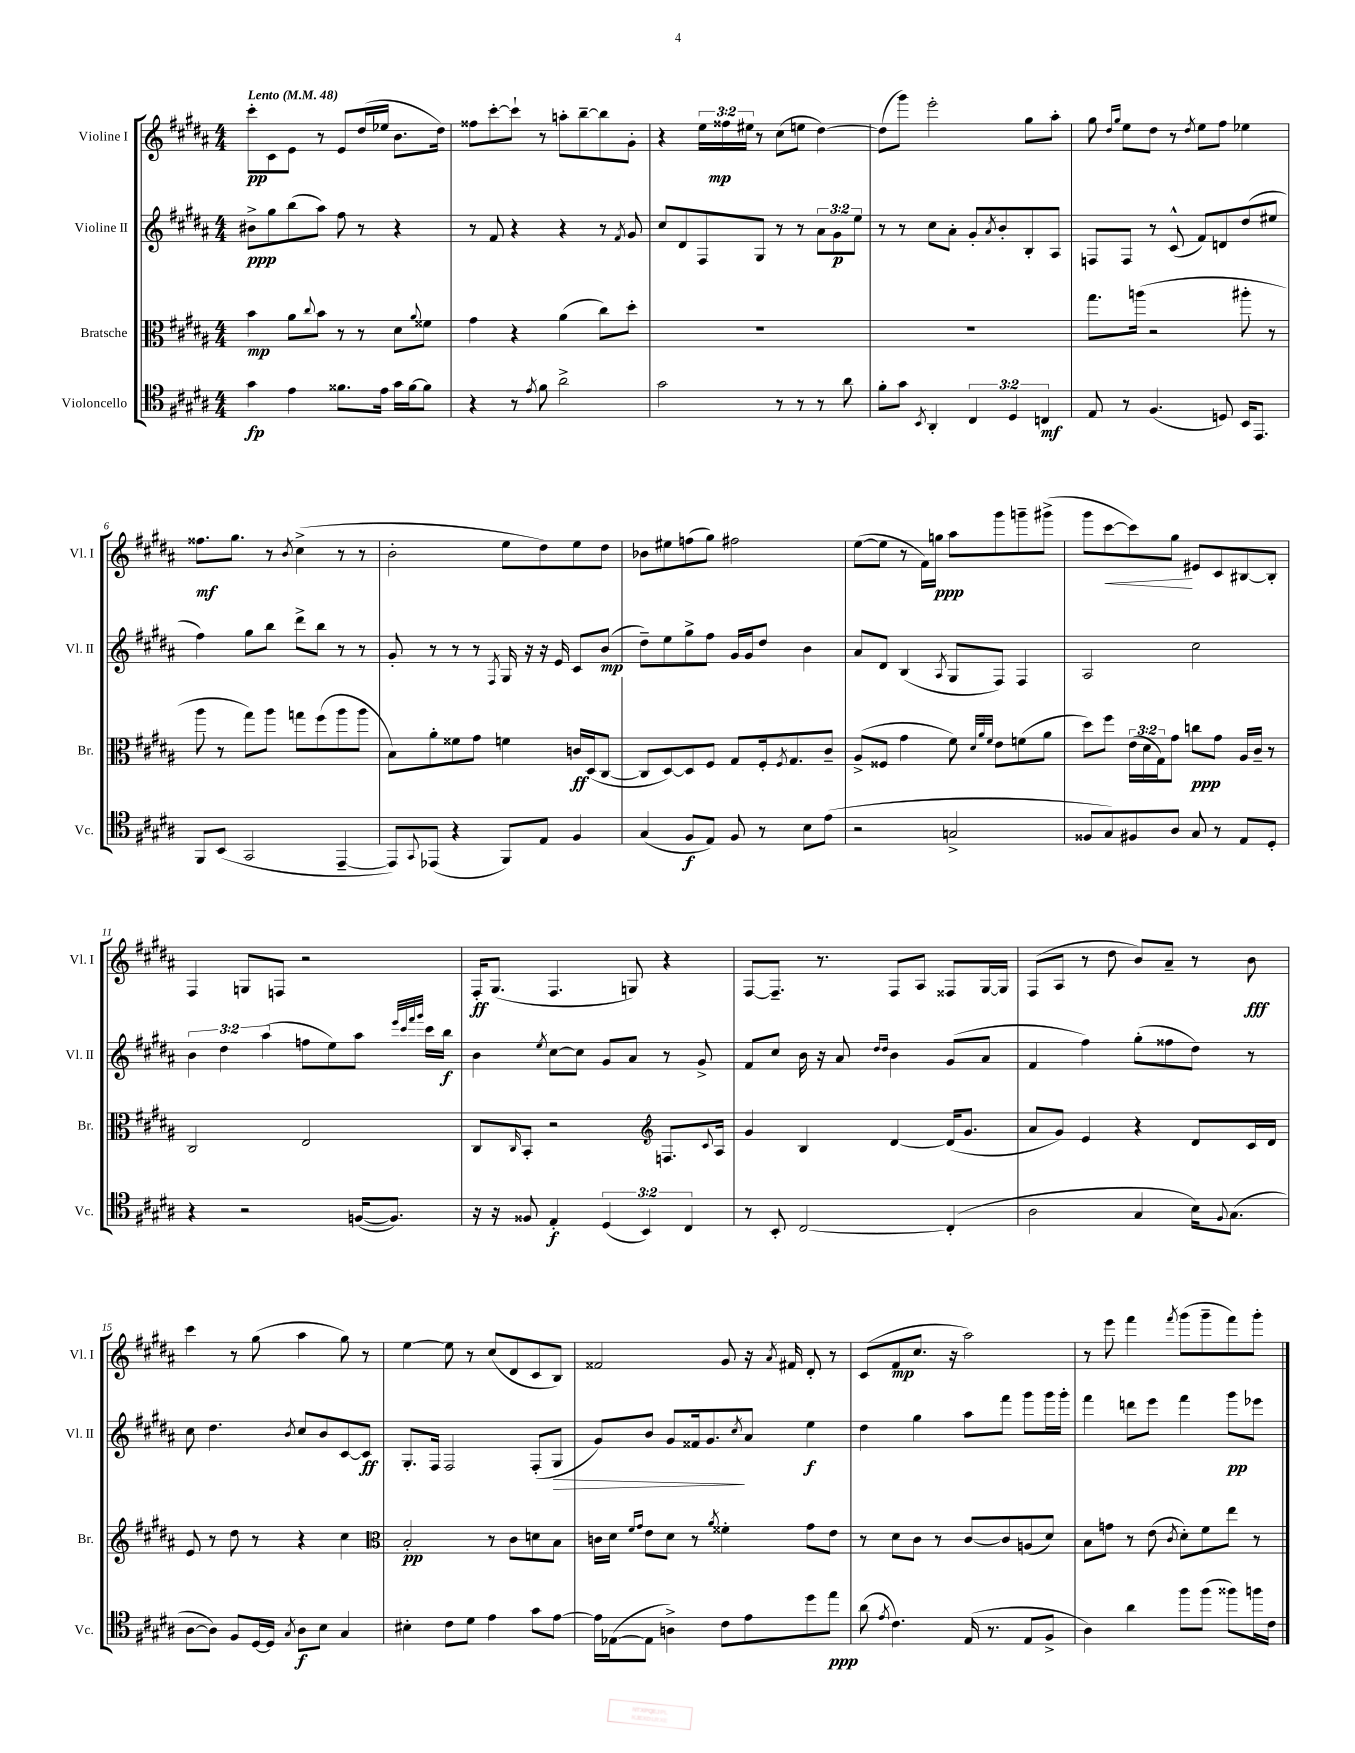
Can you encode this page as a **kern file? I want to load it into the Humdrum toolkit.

**kern	**dynam	**kern	**dynam	**kern	**dynam	**kern	**dynam
*part4	*part4	*part3	*part3	*part2	*part2	*part1	*part1
*staff4	*staff4	*staff3	*staff3	*staff2	*staff2	*staff1	*staff1
*I"Violoncello	*	*I"Bratsche	*	*I"Violine II	*	*I"Violine I	*
*I'Vc.	*	*I'Br.	*	*I'Vl. II	*	*I'Vl. I	*
*clefC4	*	*clefC3	*	*clefG2	*	*clefG2	*
*k[f#c#g#d#a#]	*	*k[f#c#g#d#a#]	*	*k[f#c#g#d#a#]	*	*k[f#c#g#d#a#]	*
*M4/4	*	*M4/4	*	*M4/4	*	*M4/4	*
*MM48	*	*MM48	*	*MM48	*	*MM48	*
=1	=1	=1	=1	=1	=1	=1	=1
!	!	!	!	!	!	!LO:TX:a:B:t=Lento	!
4g#\	fp	4b\	mp	8b#X^\L	ppp	8ccc#'\L	pp
.	.	.	.	8gg#\	.	8c#\	.
4e\	.	8a#\L	.	(8bb\	.	8e\J	.
.	.	8qqcc#/	.	.	.	.	.
.	.	8b\J	.	8aa#\J)	.	8r	.
8.f##X\L	.	8r	.	8ff#\	.	8e/L	.
.	.	8r	.	8r	.	(16dd#/L	.
16e\Jk	.	.	.	.	.	16ee-X/JJ	.
16g#\LL	.	8d#\L	.	4r	.	8.b\L	.
[16f##\J	.	.	.	.	.	.	.
.	.	8qqa#/	.	.	.	.	.
8f##\J]	.	8f##X\J	.	.	.	.	.
.	.	.	.	.	.	16dd#\Jk)	.
=2	=2	=2	=2	=2	=2	=2	=2
4r	.	4g#\	.	8r	.	8ff##X\L	.
.	.	.	.	8f#/	.	[8ccc#'\	.
8r	.	4r	.	4r	.	8ccc#`\J]	.
8qe/	.	.	.	.	.	.	.
8f#\	.	.	.	.	.	8r	.
2a#^\	.	(4a#\	.	4r	.	8aan'\L	.
.	.	.	.	.	.	[8bb~\	.
.	.	8cc#\L)	.	8r	.	8bb\]	.
.	.	.	.	8qf#/	.	.	.
.	.	8dd#'\J	.	8g#/	.	8g#'\J	.
=3	=3	=3	=3	=3	=3	=3	=3
2g#\	.	1r	.	8cc#/L	.	4r	.
.	.	.	.	8d#/	.	.	.
.	.	.	.	8F#/	.	24ee\LL	.
.	.	.	.	.	.	24ff##X\	mp
.	.	.	.	.	.	24ee#X\JJ	.
.	.	.	.	8G#/J	.	8r	.
8r	.	.	.	8r	.	(8cc#\L	.
8r	.	.	.	8r	.	8een\J	.
8r	.	.	.	12a#\L	.	[4dd#\)	.
.	.	.	.	12g#\	p	.	.
8a#\	.	.	.	.	.	.	.
.	.	.	.	12ee\J	.	.	.
=4	=4	=4	=4	=4	=4	=4	=4
8f#'\L	.	1r	.	8r	.	(8dd#\L]	.
8g#\J	.	.	.	8r	.	8ggg#\J)	.
8qBB/	.	.	.	.	.	.	.
4AA#'/	.	.	.	8cc#\L	.	2eee'\	.
.	.	.	.	8a#'\J	.	.	.
6C#/	.	.	.	8g#'/L	.	.	.
.	.	.	.	8qa#/	.	.	.
.	.	.	.	8b'/	.	.	.
6D#/	.	.	.	.	.	.	.
.	.	.	.	8B'/	.	8gg#\L	.
6Cn/	mf	.	.	.	.	.	.
.	.	.	.	8A#/J	.	8aa#'\J	.
=5	=5	=5	=5	=5	=5	=5	=5
8E/	.	8.gg#\L	.	8Fn/L	.	8gg#\	.
.	.	.	.	.	.	16qqdd#/LL	.
.	.	.	.	.	.	16qqgg#/JJ	.
8r	.	.	.	8F/J	.	8ee\L	.
.	.	(16aan\Jk	.	.	.	.	.
(4.F#/	.	2r	.	8r	.	8dd#\J	.
.	.	.	.	(8c#^^/	.	8r	.
.	.	.	.	.	.	8qdd#/	.
.	.	.	.	8f#/L)	.	8ee\L	.
8Dn/)	.	.	.	8dn/	.	8ff#\J	.
16BB/KL	.	8aa#X'\	.	(8dd#/	.	4ee-X\	.
8.EE/J	.	.	.	.	.	.	.
.	.	8r	.	8ee#X/J	.	.	.
!!LO:LB:g=z
=6	=6	=6	=6	=6	=6	=6	=6
8FF#/L	.	8aa#\	.	4ff#\)	.	8.ff##X\L	mf
(8BB/J	.	8r	.	.	.	.	.
.	.	.	.	.	.	8.gg#\J	.
2GG#/	.	8gg#\L)	.	8gg#\L	.	.	.
.	.	8aa#\J	.	8bb\J	.	8r	.
.	.	.	.	.	.	8qb/	.
.	.	8ggn\L	.	8ddd#^\L	.	(4cc#^\	.
.	.	(8ff#\	.	8bb\J	.	.	.
[4EE~/	.	8aa#\	.	8r	.	8r	.
.	.	8aa#\J	.	8r	.	8r	.
=7	=7	=7	=7	=7	=7	=7	=7
8EE/L])	.	8B\L)	.	8g#'/	.	2b'\	.
8qqGG#/	.	.	.	.	.	.	.
(8EE-X/J	.	8a#'\	.	8r	.	.	.
4r	.	8f##X\	.	8r	.	.	.
.	.	8g#\J	.	8r	.	.	.
.	.	.	.	8qF#/	.	.	.
8FF#/L)	.	4fn\	.	16G#/	.	8ee\L	.
.	.	.	.	16r	.	.	.
8E/J	.	.	.	16r	.	8dd#\)	.
.	.	.	.	16e/	.	.	.
4F#/	.	16cn/LL	ff	8c#/L	.	8ee\	.
.	.	(16D#/J	.	.	.	.	.
.	.	[8C#/J	.	(8b/J	mp	8dd#\J	.
=8	=8	=8	=8	=8	=8	=8	=8
(4G#/	.	8C#/L]	.	8dd#~\L)	.	8b-X\L	.
.	.	[8D#/)	.	8ee\	.	8ee#X\	.
8F#/L	f	8D#/]	.	8gg#^\	.	(8ffn\	.
8E/J)	.	8F#/J	.	8ff#\J	.	8gg#\J)	.
8F#/	.	8G#/L	.	16g#/LL	.	2ff#X\	.
.	.	.	.	16g#/J	.	.	.
8r	.	16F#'/k	.	8dd#/J	.	.	.
.	.	8qF#/	.	.	.	.	.
.	.	8.G#/	.	.	.	.	.
8B\L	.	.	.	4b\	.	.	.
(8e\J	.	8c#~/J	.	.	.	.	.
=9	=9	=9	=9	=9	=9	=9	=9
2r	.	(8A#^/L	.	8a#/L	.	([8ee\L	.
.	.	8F##X/J	.	8d#/J	.	8ee\J]	.
.	.	4g#\	.	(4B/	.	8r	.
.	.	.	.	.	.	16f#\LL)	.
.	.	.	.	.	.	16ggn\JJ	ppp
.	.	.	.	8qA#/	.	.	.
2Gn^/	.	8f#\)	.	8G#/L	.	8aa#\L	.
.	.	32qqd#/LLL	.	.	.	.	.
.	.	32qqa#/	.	.	.	.	.
.	.	32qqf#/JJJ	.	.	.	.	.
.	.	8e\L	.	8F#/J)	.	8ggg#\	.
.	.	(8fn\	.	4F#/	.	8gggn~\	.
.	.	8a#\J	.	.	.	(8ggg#X^\J	.
=10	=10	=10	=10	=10	=10	=10	=10
8F##X/L	.	8dd#\L)	.	2A#/	.	8ggg#\L	.
!	!	!	!	!	!	!	!LO:HP:b
8G#/)	.	8ff#\J	.	.	.	[8ccc#\	<
8F#X/	.	(24e\LL	.	.	.	8ccc#\])	.
.	.	24d#\	.	.	.	.	.
.	.	24G#\J)	.	.	.	.	.
8A#/J	.	8g#\J	.	.	.	8gg#\J	.
8G#/	.	8ccn\L	ppp	2cc#\	.	8e#X/L	[
8r	.	8g#\J	.	.	.	8c#/	.
8E/L	.	16A#/LL	.	.	.	[8B#X/	.
.	.	16c#~/JJ	.	.	.	.	.
8D#'/J	.	8r	.	.	.	8B#'/J]	.
!!LO:LB:g=z
=11	=11	=11	=11	=11	=11	=11	=11
4r	.	2C#/	.	6b\	.	4F#/	.
.	.	.	.	6dd#\	.	.	.
2r	.	.	.	.	.	8Gn/L	.
.	.	.	.	(6aa#\	.	.	.
.	.	.	.	.	.	8Fn/J	.
.	.	2E/	.	8ffn\L	.	2r	.
.	.	.	.	8ee\)	.	.	.
([16Fn/KL	.	.	.	8aa#\J	.	.	.
8.F/J])	.	.	.	.	.	.	.
.	.	.	.	32qqeee/LLL	.	.	.
.	.	.	.	32qqccc#/	.	.	.
.	.	.	.	32qqfff#/	.	.	.
.	.	.	.	32qqggg#/JJJ	.	.	.
.	.	.	.	16ccc#\LL	.	.	.
.	.	.	.	16bb\JJ	f	.	.
=12	=12	=12	=12	=12	=12	=12	=12
16r	.	8C#/L	.	4b\	.	16F#'/KL	ff
16r	.	.	.	.	.	(8.G#/J	.
.	.	16qqC#/	.	.	.	.	.
8F##X/	.	8BB'/J	.	.	.	.	.
.	.	.	.	8qee/	.	.	.
4E'/	f	2r	.	[8cc#\L	.	4.F#/	.
.	.	.	.	8cc#\J]	.	.	.
(6D#/	.	.	.	8g#/L	.	.	.
.	.	.	.	8a#/J	.	8Gn/)	.
6BB/)	.	.	.	.	.	.	.
*	*	*clefG2	*	*	*	*	*
.	.	8.Fn/L	.	8r	.	4r	.
6C#/	.	.	.	.	.	.	.
.	.	.	.	8g#^/	.	.	.
.	.	8qqc#/	.	.	.	.	.
.	.	16A#/Jk	.	.	.	.	.
=13	=13	=13	=13	=13	=13	=13	=13
8r	.	4g#/	.	8f#/L	.	[8F#/L	.
8BB'/	.	.	.	8cc#/J	.	8.F#~/J]	.
[2C#/	.	4B/	.	16b\	.	.	.
.	.	.	.	16r	.	8.r	.
.	.	.	.	8a#/	.	.	.
.	.	.	.	16qqdd#/LL	.	.	.
.	.	.	.	16qqdd#/JJ	.	.	.
.	.	[4d#/	.	4b\	.	8F#/L	.
.	.	.	.	.	.	8A#/J	.
(4C#'/]	.	(16d#/KL]	.	(8g#/L	.	8F##X/L	.
.	.	8.g#/J	.	.	.	.	.
.	.	.	.	8a#/J	.	[16G#/L	.
.	.	.	.	.	.	16G#/JJ]	.
=14	=14	=14	=14	=14	=14	=14	=14
2A#\	.	8a#/L	.	4f#/	.	(8F#/L	.
.	.	8g#/J)	.	.	.	8A#/J	.
.	.	4e/	.	4ff#\)	.	8r	.
.	.	.	.	.	.	8dd#\	.
4G#/	.	4r	.	(8gg#'\L	.	8b/L)	.
.	.	.	.	8ff##X\	.	8a#~/J	.
16B\KL)	.	8d#/L	.	8dd#\J)	.	8r	.
8qqF#/	.	.	.	.	.	.	.
(8.G#\J	.	.	.	.	.	.	.
.	.	16c#/L	.	8r	.	8b\	fff
.	.	16d#/JJ	.	.	.	.	.
!!LO:LB:g=z
=15	=15	=15	=15	=15	=15	=15	=15
[8A#\L	.	8e/	.	8cc#\	.	4ccc#\	.
8A#\J])	.	8r	.	4.dd#\	.	.	.
8F#/L	.	8dd#\	.	.	.	8r	.
[16D#/L	.	8r	.	.	.	(8gg#\	.
16D#/JJ]	.	.	.	.	.	.	.
8qG#/	.	.	.	8qb/	.	.	.
8A#\L	f	4r	.	8cc#/L	.	4aa#\	.
8B\J	.	.	.	8b/	.	.	.
4G#/	.	4cc#\	.	[8c#/	.	8gg#\)	.
.	.	.	.	8c#/J]	ff	8r	.
=16	=16	=16	=16	=16	=16	=16	=16
*	*	*clefC3	*	*	*	*	*
4B#X'\	.	2B'/	pp	8.G#'/L	.	[4ee\	.
.	.	.	.	16F#/Jk	.	.	.
8c#\L	.	.	.	2F#/	.	8ee\]	.
8d#\J	.	.	.	.	.	8r	.
4e\	.	8r	.	.	.	(8cc#/L	.
.	.	8c#\L	.	.	.	8d#/	.
8g#\L	.	8dn\	.	(8F#'/L	.	8c#/	.
!	!	!	!	!	!LO:HP:b	!	!
[8e\J	.	8B\J	.	8G#/J	>	8B/J)	.
=17	=17	=17	=17	=17	=17	=17	=17
16e\LL]	.	16cn\LL	.	8g#/L)	.	2f##X/	.
([16E-X\J	.	16d#\JJ	.	.	.	.	.
.	.	16qqf#/LL	.	.	.	.	.
.	.	16qqg#/JJ	.	.	.	.	.
8E-\J]	.	8e\L	.	8b/J	.	.	.
4An^\)	.	8d#\J	.	8g#/L	.	.	.
.	.	8r	.	16f##X/k	.	.	.
.	.	.	.	8.g#/	.	.	.
.	.	8qa#/	.	.	.	.	.
8c#\L	.	4f##X'\	.	.	.	8g#/	.
.	.	.	.	8qcc#/	.	.	.
8e\	.	.	.	8a#/J	]	16r	.
.	.	.	.	.	.	8qa#/	.
.	.	.	.	.	.	16f#X/	.
8dd#\	.	8g#\L	.	4ee\	f	8d#'/	.
8ee\J	ppp	8e\J	.	.	.	8r	.
=18	=18	=18	=18	=18	=18	=18	=18
(8a#\	.	8r	.	4dd#\	.	(8c#/L	.
8qe/	.	.	.	.	.	.	.
4.c#\)	.	8d#\L	.	.	.	8f#/	mp
.	.	8c#\J	.	4gg#\	.	8.cc#/J	.
.	.	8r	.	.	.	.	.
.	.	.	.	.	.	16r	.
(16E/	.	[8c#/L	.	8aa#\L	.	2aa#\)	.
8.r	.	.	.	.	.	.	.
.	.	8c#/]	.	8fff#\J	.	.	.
8E/L	.	(8An/	.	8ggg#\L	.	.	.
8F#^/J	.	8d#/J)	.	16ggg#\L	.	.	.
.	.	.	.	16ggg#'\JJ	.	.	.
=19	=19	=19	=19	=19	=19	=19	=19
4A#\)	.	8B\L	.	4fff#\	.	8r	.
.	.	8gn\J	.	.	.	8eee\	.
4a#\	.	8r	.	8dddn\L	.	4fff#\	.
.	.	(8e\	.	8eee\J	.	.	.
.	.	8qc#/	.	.	.	8qfff#/	.
8ff#\L	.	8d#'\L)	.	4fff#\	.	(8ggg#\L	.
(8ff#\J	.	8f#\	.	.	.	8ggg#~\	.
8ff##X\L)	.	8ee\J	.	8ggg#\L	pp	8fff#\)	.
16ffn\L	.	8r	.	8eee-X\J	.	8ggg#'\J	.
16c#\JJ	.	.	.	.	.	.	.
==	==	==	==	==	==	==	==
*-	*-	*-	*-	*-	*-	*-	*-
